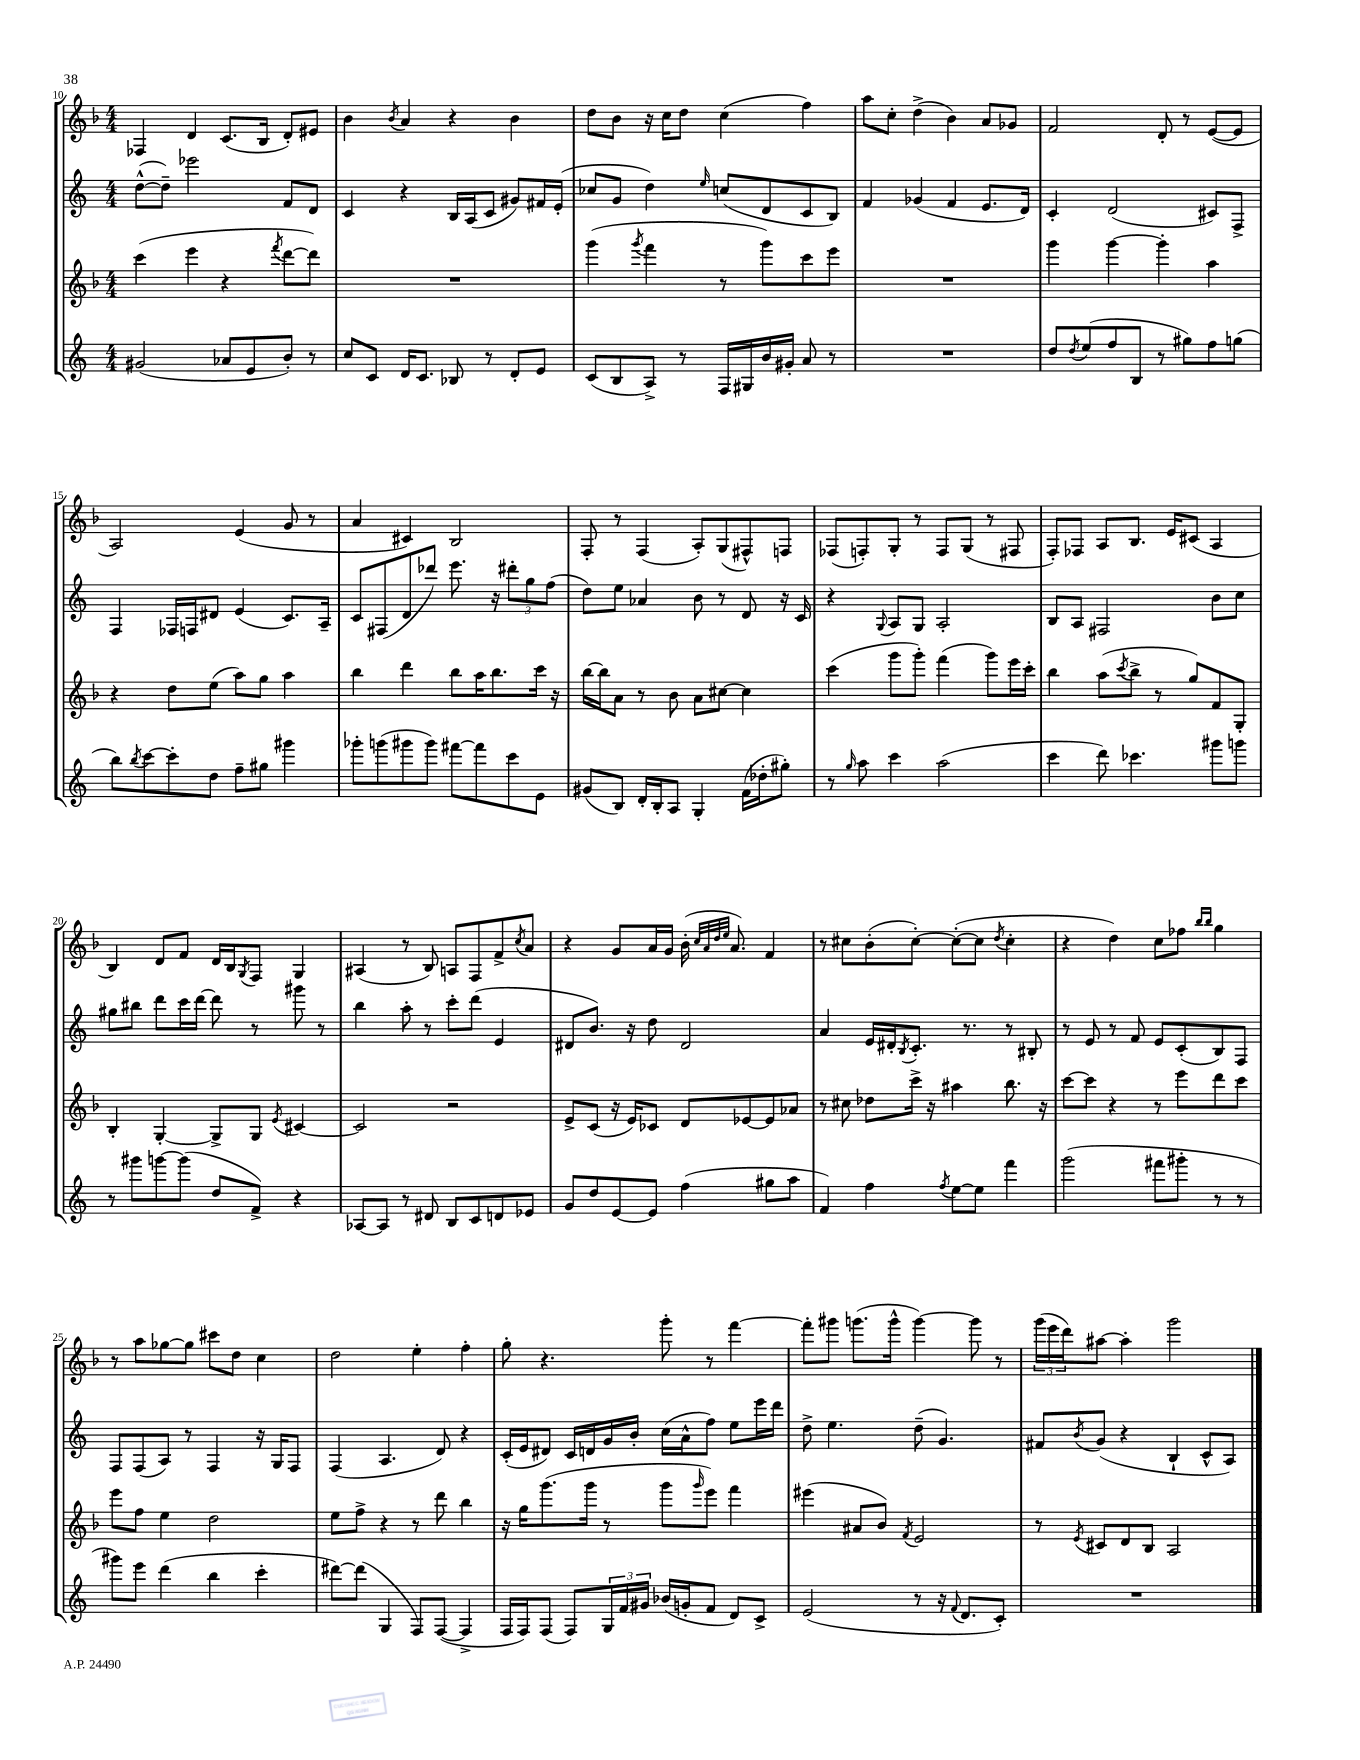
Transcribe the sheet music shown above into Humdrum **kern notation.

**kern	**kern	**kern	**kern
*staff4	*staff3	*staff2	*staff1
*clefG2	*clefG2	*clefG2	*clefG2
*k[]	*k[b-]	*k[]	*k[b-]
*M4/4	*M4/4	*M4/4	*M4/4
(2g#	(4ccc	([8dd^^	4F-
.	.	8dd~])	.
.	4eee	2eee-	4d
8a-	4r	.	(8.c
8e	.	.	.
.	.	.	16B-
.	8qfff	.	.
8b')	[8ddd	8f	8d')
8r	8ddd])	8d	8e#
=	=	=	=
8cc	1r	4c	4b-
8c	.	.	.
.	.	.	8qb-
16d	.	4r	4a
8.c	.	.	.
8B-	.	16B	4r
.	.	(16A	.
8r	.	8c	.
8d'	.	8g#)	4b-
8e	.	16f#	.
.	.	(16e'	.
=	=	=	=
(8c	(4ggg	8cc-	8dd
8B	.	8g	8b-
.	8qggg	.	.
8A^)	4fff	4dd)	16r
.	.	.	16cc
8r	.	.	8dd
.	.	16qqee	.
16F	8r	(8cc	(4cc
16G#	.	.	.
16b	8ggg)	8d	.
16g#'	.	.	.
8a	8ccc	8c	4ff)
8r	8eee	8B)	.
=	=	=	=
1r	1r	4f	8aa
.	.	.	8cc'
.	.	(4g-	(4dd^
.	.	4f	4b-)
.	.	8.e	8a
.	.	.	8g-
.	.	16d)	.
=	=	=	=
8dd	4ggg	4c'	2f
8qdd	.	.	.
(8ee	.	.	.
8ff	[4ggg	(2d	.
8B	.	.	.
8r	4ggg']	.	8d'
8gg#)	.	.	8r
8ff	4aa	8c#)	([8e
(8gg	.	8F^	8e]
=	=	=	=
8bb)	4r	4F	2A)
8qbb	.	.	.
[8ccc	.	.	.
8ccc']	8dd	16F-	.
.	.	16F	.
8dd	(8ee	8d#	.
8ff~	8aa)	(4e	(4e
8gg#	8gg	.	.
4ggg#	4aa	8.c)	8g
.	.	.	8r
.	.	16A~	.
=	=	=	=
8ggg-'	4bb-	8c	4a
(8ggg	.	(8F#	.
8ggg#	4ddd	8d	4c#)
8ggg#)	.	8ddd-)	.
[8fff#	8bb-	8.eee	2B-
8fff#]	16aa	.	.
.	8.bb-	16r	.
8ccc	.	12ddd#'	.
.	.	12gg	.
8e	16ccc	.	.
.	.	(12ff	.
.	16r	.	.
=	=	=	=
(8g#	[16bb-	8dd)	8F'
.	16bb-]	.	.
8B)	8a	8ee	8r
16d'	8r	4a-	(4F
16B'	.	.	.
8A	8b-	.	.
4G'	8a	8b	8A')
.	[8cc#	8r	(8G
(16f	4cc#]	8d	8F#^^)
16dd-'	.	.	.
8gg#')	.	16r	8F
.	.	16c	.
=	=	=	=
8r	(4ccc	4r	(8F-
16qqgg	.	.	.
8aa	.	.	8F')
.	.	8qqG	.
4ccc	8ggg	8A	8G'
.	8ggg')	8G	8r
(2aa	(4fff	2A'	8F
.	.	.	(8G
.	8ggg)	.	8r
.	16eee	.	8F#
.	16ccc'	.	.
=	=	=	=
4ccc	4bb-	8B	8F')
.	.	8A	8F-
8ddd)	(8aa	2F#	8A
.	8qccc	.	.
4.ccc-	8bb-^	.	8.B-
.	8r	.	.
.	.	.	16e
.	8gg)	.	(8c#
8ggg#	8f	8b	4A
8ggg	8G'	8cc	.
=	=	=	=
8r	4B-'	8gg#	4B-)
8ggg#	.	8bb#	.
[8ggg	[4G'	8ddd	8d
(8ggg]	.	16ccc	8f
.	.	[16ddd	.
8dd	8G^]	8ddd]	16d
.	.	.	16B-
.	.	.	8qG
8f^)	8G	8r	8F
.	8qe	.	.
4r	[4c#	8ggg#	4G
.	.	8r	.
=	=	=	=
[8A-	2c#]	4bb	(4A#
8A-]	.	.	.
8r	.	8aa'	8r
8d#	.	8r	8B-)
8B	2r	8ccc'	8A
8c	.	(8ddd	8F
8d	.	4e	8f^
.	.	.	8qcc
8e-	.	.	8a
=	=	=	=
8g	8e^	8d#	4r
8dd	(8c	8.b)	.
[8e	16r	.	8g
.	16e)	16r	.
8e]	8c-	8dd	16a
.	.	.	16g
(4ff	8d	2d#	(16b-'
.	.	.	32qqcc
.	.	.	32qqa
.	.	.	32qqdd
.	.	.	32qqee
.	.	.	8.a)
.	[8e-	.	.
8gg#	8e-]	.	4f
8aa	8a-	.	.
=	=	=	=
4f)	8r	4a	8r
.	8cc#	.	8cc#
4ff	8dd-	16e	(8b-'
.	.	16d#'	.
.	.	8qB	.
.	16ccc^	8.c'	[8cc#')
.	16r	.	.
8qff	.	.	.
[8ee	4aa#	.	(8cc#'_
.	.	8.r	.
8ee]	.	.	8cc#]
.	.	.	8qdd
4fff	8.bb-	8r	4cc#'
.	.	8B#'	.
.	16r	.	.
=	=	=	=
(2ggg	[8ccc	8r	4r
.	8ccc]	8e	.
.	4r	8r	4dd)
.	.	8f	.
8fff#	8r	8e	8cc
8ggg#'	8eee	(8c'	8ff-
.	.	.	16qqbb-
.	.	.	16qqbb-
8r	8ddd	8B)	4gg
8r	8ccc	8F	.
=	=	=	=
8ggg#)	8eee	8F	8r
8eee	8ff	(8F	8aa
(4ddd	4ee	8A)	[8gg-
.	.	8r	8gg-]
4bb	2dd	4F	8ccc#
.	.	.	8dd
4ccc'	.	16r	4cc
.	.	16G	.
.	.	8F	.
=	=	=	=
[8ddd#)	8ee	(4F	2dd
(8ddd#]	8ff^	.	.
4G	4r	4.A	.
8F)	8r	.	4ee'
([8F	8ddd	8d)	.
4F^]	4bb-	4r	4ff'
=	=	=	=
16F	16r	(16c'	8gg'
16F)	16gg	16e	.
(8F	(8.ggg	8d#)	4.r
8F)	.	16c	.
.	16ggg	16d	.
24G	8r	16g	.
24f	.	.	.
.	.	16b'	.
24g#	.	.	.
(16b-	8ggg	(16cc	8ggg'
16g'	.	16a^^	.
.	16qqggg	.	.
8f	8eee)	8ff)	8r
8d)	4fff	8ee	[4fff
8c^	.	16eee	.
.	.	16ddd	.
=	=	=	=
(2e	(4eee#	8dd^	8fff']
.	.	4.ee	8ggg#
.	8a#	.	(8.ggg
.	8b-)	.	.
.	.	.	16ggg^^
.	8qf	.	.
8r	2e	(8dd~	[4ggg)
16r	.	4.g)	.
8qqf	.	.	.
8.d	.	.	.
.	.	.	8ggg]
8c')	.	.	8r
=	=	=	=
1r	8r	8f#	(24ggg
.	.	.	24eee
.	.	.	24ddd)
.	8qe	8qb	.
.	8c#	(8g	[8aa#
.	8d	4r	4aa#']
.	8B-	.	.
.	2A	4B`	2ggg
.	.	8c^^	.
.	.	8A)	.
==	==	==	==
*-	*-	*-	*-
